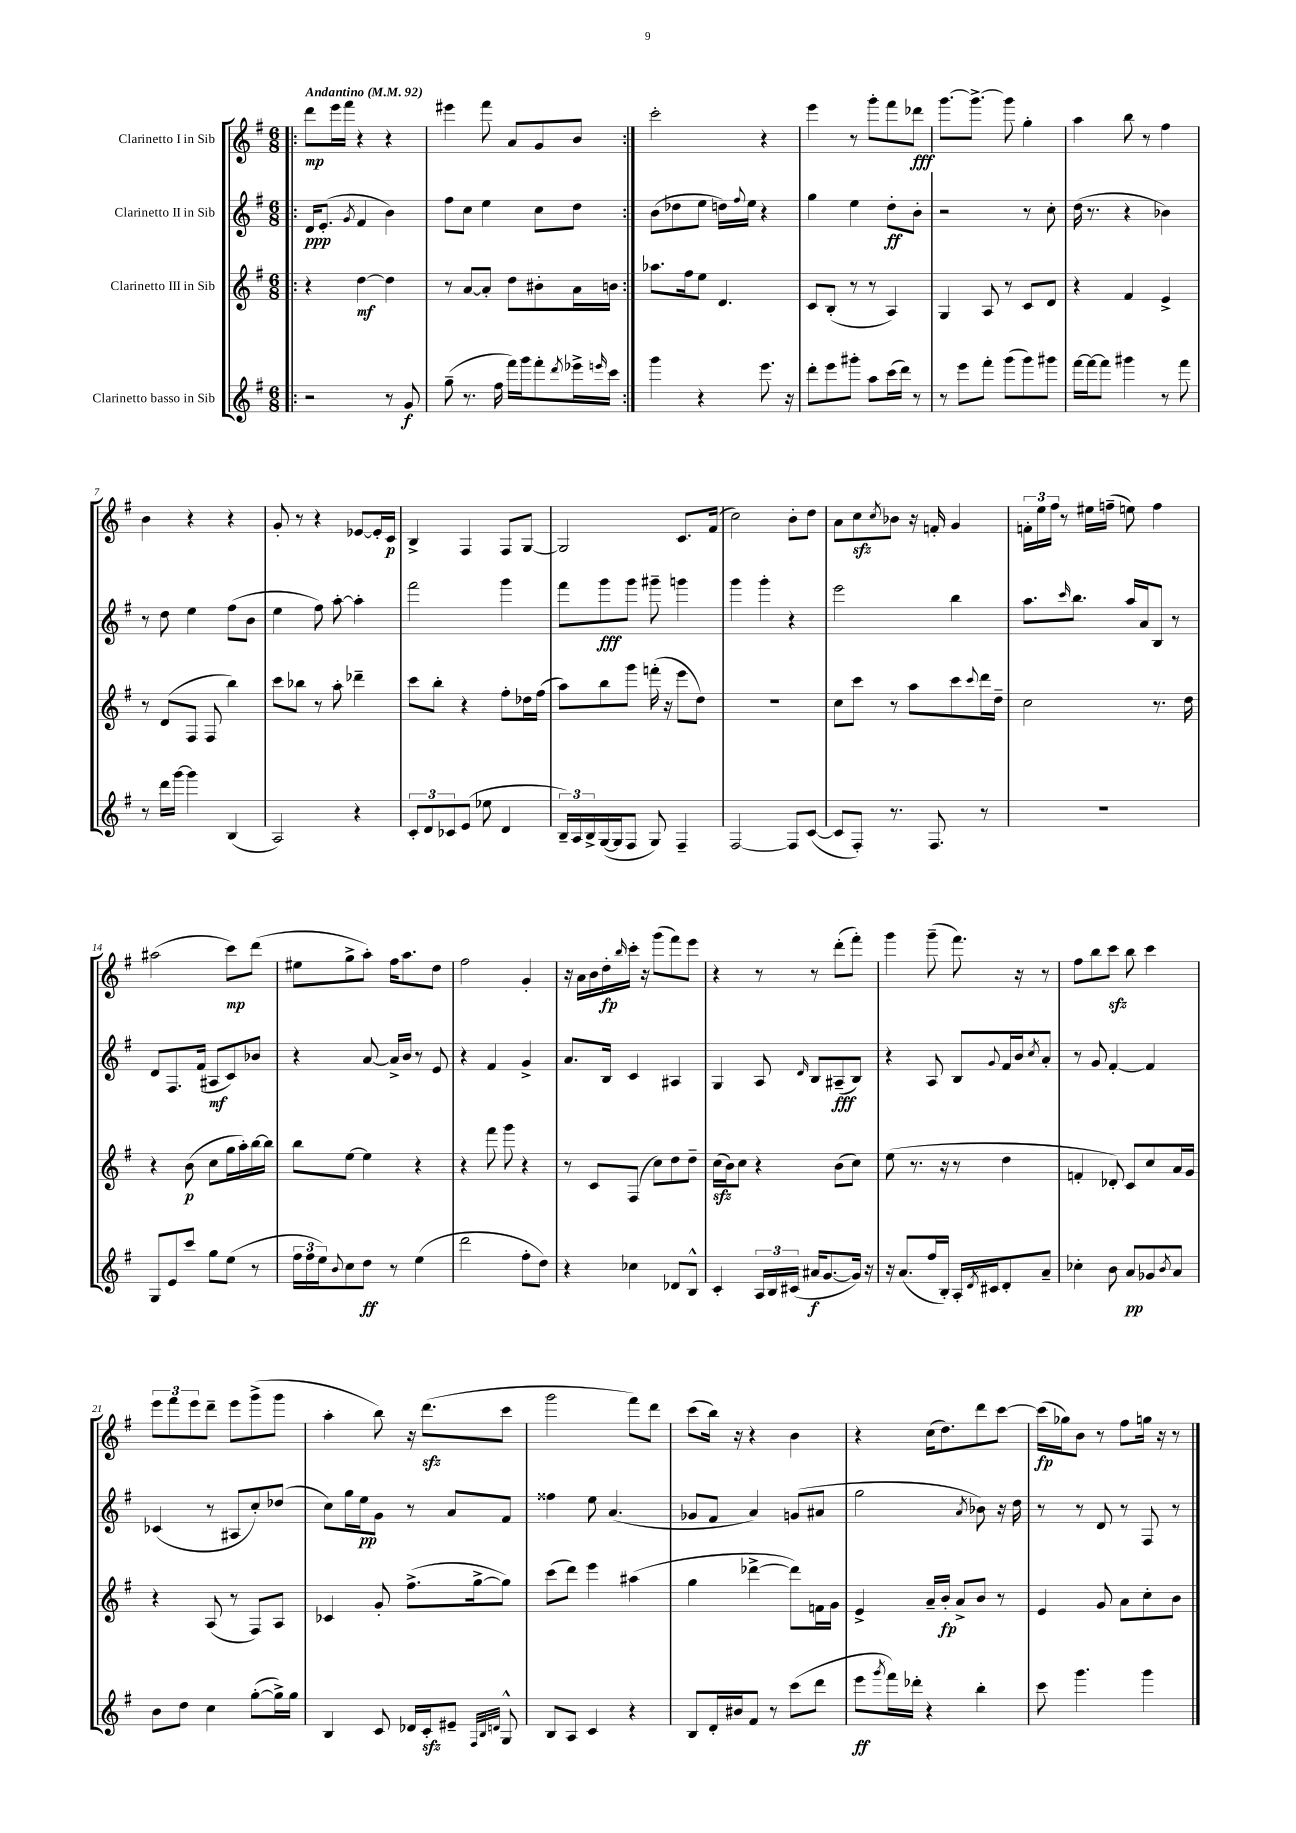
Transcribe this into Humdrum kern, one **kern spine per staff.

**kern	**dynam	**kern	**dynam	**kern	**dynam	**kern	**dynam
*part4	*part4	*part3	*part3	*part2	*part2	*part1	*part1
*staff4	*staff4	*staff3	*staff3	*staff2	*staff2	*staff1	*staff1
*I"Clarinetto basso in Sib	*	*I"Clarinetto III in Sib	*	*I"Clarinetto II in Sib	*	*I"Clarinetto I in Sib	*
*clefG2	*	*clefG2	*	*clefG2	*	*clefG2	*
*k[f#]	*	*k[f#]	*	*k[f#]	*	*k[f#]	*
*M6/8	*	*M6/8	*	*M6/8	*	*M6/8	*
*MM92	*	*MM92	*	*MM92	*	*MM92	*
=1!|:	=1!|:	=1!|:	=1!|:	=1!|:	=1!|:	=1!|:	=1!|:
!	!	!	!	!	!	!LO:TX:a:B:t=Andantino	!
2r	.	4r	.	16d/KL	ppp	8ddd\L	mp
.	.	.	.	(8.e'/J	.	.	.
.	.	.	.	.	.	16eee\L	.
.	.	.	.	.	.	16fff#\JJ	.
.	.	.	.	8qg/	.	.	.
.	.	[4dd\	mf	4f#/	.	4r	.
8r	.	4dd\]	.	4b\)	.	4r	.
8g/	f	.	.	.	.	.	.
=2	=2	=2	=2	=2	=2	=2	=2
(8gg~\	.	8r	.	8ff#\L	.	4eee#X\	.
8.r	.	[8a/L	.	8cc\J	.	.	.
.	.	8a'/J]	.	4ee\	.	8fff#\	.
16ff#\	.	.	.	.	.	.	.
16fff#\LL)	.	8dd\L	.	.	.	8a/L	.
16ggg\J	.	.	.	.	.	.	.
8fff#'\	.	8b#X'\	.	8cc\L	.	8g/	.
8qddd/	.	.	.	.	.	.	.
16eee-X^\L	.	16a\L	.	8dd\J	.	8b/J	.
16qqeeen/	.	.	.	.	.	.	.
16ccc\JJ	.	16bn\JJ	.	.	.	.	.
=3:|!	=3:|!	=3:|!	=3:|!	=3:|!	=3:|!	=3:|!	=3:|!
4ggg\	.	8.aa-X\L	.	(8b\L	.	2ccc'\	.
.	.	.	.	8dd-X\	.	.	.
.	.	16ff#\k	.	.	.	.	.
4r	.	8ee\J	.	8ee\J	.	.	.
.	.	4.d/	.	16ddn\LL)	.	.	.
.	.	.	.	8qqff#/	.	.	.
.	.	.	.	16ee\JJ	.	.	.
8.eee\	.	.	.	4r	.	4r	.
16r	.	.	.	.	.	.	.
=4	=4	=4	=4	=4	=4	=4	=4
8ddd'\L	.	8c/L	.	4gg\	.	4eee\	.
8eee\	.	(8B'/J	.	.	.	.	.
8ggg#X'\J	.	8r	.	4ee\	.	8r	.
8aa\L	.	8r	.	.	.	8ggg'\L	.
(16ccc\L	.	4A/)	.	8dd'\L	ff	8fff#\	.
16ddd\JJ)	.	.	.	.	.	.	.
8r	.	.	.	8b'\J	.	8ddd-X\J	fff
=5	=5	=5	=5	=5	=5	=5	=5
8r	.	4G/	.	2r	.	[8.ggg\L	.
8eee\L	.	.	.	.	.	.	.
.	.	.	.	.	.	8.ggg^\J_	.
8fff#'\J	.	8A/	.	.	.	.	.
(8ggg\L	.	8r	.	.	.	8ggg\]	.
8ggg\)	.	8c/L	.	8r	.	4gg'\	.
8ggg#X\J	.	8d/J	.	8cc'\	.	.	.
=6	=6	=6	=6	=6	=6	=6	=6
[16fff#\LL	.	4r	.	(16dd\	.	4aa\	.
16fff#\J_	.	.	.	8.r	.	.	.
8fff#\J]	.	.	.	.	.	.	.
4ggg#X\	.	4f#/	.	4r	.	8bb\	.
.	.	.	.	.	.	8r	.
8r	.	4e^/	.	4b-X\)	.	4ff#\	.
8fff#\	.	.	.	.	.	.	.
!!LO:LB:g=z
=7	=7	=7	=7	=7	=7	=7	=7
8r	.	8r	.	8r	.	4b\	.
16ddd\LL	.	(8d/L	.	8dd\	.	.	.
[16ggg\JJ	.	.	.	.	.	.	.
4ggg\]	.	8F#/J	.	4ee\	.	4r	.
.	.	8F#/	.	.	.	.	.
(4B/	.	4bb\)	.	(8ff#\L	.	4r	.
.	.	.	.	8b\J	.	.	.
=8	=8	=8	=8	=8	=8	=8	=8
2A/)	.	8ccc\L	.	4ee\	.	8g'/	.
.	.	8bb-X\J	.	.	.	8r	.
.	.	8r	.	8ff#\)	.	4r	.
.	.	8aa'\	.	[8aa'\	.	.	.
4r	.	4ddd-X~\	.	4aa'\]	.	[8e-X/L	.
.	.	.	.	.	.	16e-'/L]	.
.	.	.	.	.	.	16c/JJ	p
=9	=9	=9	=9	=9	=9	=9	=9
12c'/L	.	8ccc\L	.	2fff#\	.	4B^/	.
12d/	.	.	.	.	.	.	.
.	.	8bb'\J	.	.	.	.	.
12c-X/	.	.	.	.	.	.	.
(8e/J	.	4r	.	.	.	4F#/	.
8ee-X\	.	.	.	.	.	.	.
4d/	.	8ff#'\L	.	4ggg\	.	8F#/L	.
.	.	16dd-X\L	.	.	.	[8G/J	.
.	.	(16ff#\JJ	.	.	.	.	.
=10	=10	=10	=10	=10	=10	=10	=10
24B~/LL)	.	8aa\L)	.	8fff#\L	.	2G/]	.
24A/	.	.	.	.	.	.	.
24B^/	.	.	.	.	.	.	.
([16G/	.	8bb\	.	8ggg\	fff	.	.
16G/J]	.	.	.	.	.	.	.
8F#/J	.	8ggg\J	.	8ggg\J	.	.	.
8G/)	.	(16fffn'\	.	8ggg#X~\	.	.	.
.	.	16r	.	.	.	.	.
4F#~/	.	8eee\L	.	4gggn\	.	8.c/L	.
.	.	8dd\J)	.	.	.	.	.
.	.	.	.	.	.	(16f#/Jk	.
=11	=11	=11	=11	=11	=11	=11	=11
[2F#/	.	2.r	.	4ggg\	.	2cc\)	.
.	.	.	.	4ggg'\	.	.	.
8F#/L]	.	.	.	4r	.	8b'\L	.
([8c/J	.	.	.	.	.	8dd\J	.
=12	=12	=12	=12	=12	=12	=12	=12
8c/L]	.	8cc\L	.	2eee\	.	8a\L	.
8F#'/J)	.	8ccc\J	.	.	.	8cczz\	.
.	.	.	.	.	.	8qcc/	.
8.r	.	8r	.	.	.	8b-X\J	.
.	.	8aa\L	.	.	.	16r	.
8.F#/	.	.	.	.	.	16fn'/	.
.	.	8ccc\	.	4bb\	.	4g/	.
.	.	8qqccc/	.	.	.	.	.
8r	.	16ddd\L	.	.	.	.	.
.	.	16dd~\JJ	.	.	.	.	.
=13	=13	=13	=13	=13	=13	=13	=13
2.r	.	2cc\	.	8.aa\L	.	24fn'\LL	.
.	.	.	.	.	.	24ee\	.
.	.	.	.	.	.	24ff#\JJ	.
.	.	.	.	.	.	8r	.
.	.	.	.	16qqccc/	.	.	.
.	.	.	.	8.bb\J	.	.	.
.	.	.	.	.	.	16ee#X\LL	.
.	.	.	.	.	.	(16ffn~\JJ	.
.	.	.	.	16aa/LL	.	8een\)	.
.	.	.	.	16a/J	.	.	.
.	.	8.r	.	8B/J	.	4ff\	.
.	.	.	.	8r	.	.	.
.	.	16dd\	.	.	.	.	.
!!LO:LB:g=z
=14	=14	=14	=14	=14	=14	=14	=14
8G/L	.	4r	.	8d/L	.	(2aa#X\	.
8e/	.	.	.	8.F#/	.	.	.
8ccc/J	.	(8b\	p	.	.	.	.
.	.	.	.	(16f#/Jk	.	.	.
8gg\L	.	8cc\L	.	8A#X/L	mf	.	.
(8ee\J	.	16gg\L	.	8c/)	.	8ccc\L)	mp
.	.	16aa'\)	.	.	.	.	.
8r	.	[16bb\	.	8b-X/J	.	(8ddd\J	.
.	.	16bb\JJ]	.	.	.	.	.
=15	=15	=15	=15	=15	=15	=15	=15
24ff#\LL	.	8bb\L	.	4r	.	8ee#X\L	.
24ff#\	.	.	.	.	.	.	.
24ee\J)	.	.	.	.	.	.	.
8qqb/	.	.	.	.	.	.	.
8cc\	.	[8ee\J	.	.	.	8gg^\	.
8dd\J	ff	4ee\]	.	[8a/	.	8aa'\J)	.
8r	.	.	.	16a^/LL]	.	16ff#\KL	.
.	.	.	.	16b/JJ	.	8.aa\	.
(4ee\	.	4r	.	8r	.	.	.
.	.	.	.	8e/	.	8dd\J	.
=16	=16	=16	=16	=16	=16	=16	=16
2ddd\	.	4r	.	4r	.	2ff#\	.
.	.	8fff#\	.	4f#/	.	.	.
.	.	8ggg\	.	.	.	.	.
8ff#'\L	.	4r	.	4g^/	.	4g'/	.
8dd\J)	.	.	.	.	.	.	.
=17	=17	=17	=17	=17	=17	=17	=17
4r	.	8r	.	8.a/L	.	16r	.
.	.	.	.	.	.	16a\LL	.
.	.	8c/L	.	.	.	16b\	.
.	.	.	.	16B/Jk	.	16dd'\	fp
.	.	.	.	.	.	16qqbb/	.
4cc-X\	.	(8F#/J	.	4c/	.	16ccc'\JJ	.
.	.	.	.	.	.	16r	.
.	.	8cc\L)	.	.	.	(8ggg\L	.
8d-X/L	.	8dd\	.	4A#X/	.	8fff#\)	.
8B^^/J	.	8dd~\J	.	.	.	8eee\J	.
=18	=18	=18	=18	=18	=18	=18	=18
4c'/	.	(16cczz\LL	.	4G/	.	4r	.
.	.	16b\J)	.	.	.	.	.
.	.	8cc\J	.	.	.	.	.
24A/LL	.	4r	.	8A/	.	8r	.
24B/	.	.	.	.	.	.	.
(24c#X/JJ	.	.	.	.	.	.	.
.	.	.	.	16qqd/	.	.	.
16a#X/KL	f	.	.	8B/L	.	8r	.
[8.g/	.	.	.	.	.	.	.
.	.	(8b\L	.	(8A#X~/	fff	(8ddd'\L	.
16g/Jk])	.	8cc\J)	.	8B/J)	.	8fff#'\J)	.
16r	.	.	.	.	.	.	.
=19	=19	=19	=19	=19	=19	=19	=19
16r	.	(8ee\	.	4r	.	4ggg\	.
(8.a/L	.	.	.	.	.	.	.
.	.	8.r	.	.	.	.	.
16ff#/L	.	.	.	8A/	.	(8ggg~\	.
16B'/JJ)	.	16r	.	.	.	.	.
16A'/LL	.	8r	.	8B/L	.	8.fff#\)	.
8qd/	.	.	.	.	.	.	.
16c#X/J	.	.	.	.	.	.	.
.	.	.	.	8qqg/	.	.	.
8d'/	.	4dd\	.	16f#/L	.	.	.
.	.	.	.	16b/J	.	16r	.
.	.	.	.	8qcc/	.	.	.
8a~/J	.	.	.	8a'/J	.	8r	.
=20	=20	=20	=20	=20	=20	=20	=20
4cc-X'\	.	4fn'/	.	8r	.	8ff#\L	.
.	.	.	.	8g/	.	8bb\	.
8b\	.	8d-X'/)	.	[4f#'/	.	8ccczz\J	.
8a/L	pp	8c/L	.	.	.	8bb\	.
8g-X/	.	8cc/	.	4f#/]	.	4ccc\	.
8qb/	.	.	.	.	.	.	.
8a/J	.	16a/L	.	.	.	.	.
.	.	16g/JJ	.	.	.	.	.
!!LO:LB:g=z
=21	=21	=21	=21	=21	=21	=21	=21
8b\L	.	4r	.	(4c-X/	.	12eee\L	.
.	.	.	.	.	.	12fff#\	.
8dd\J	.	.	.	.	.	.	.
.	.	.	.	.	.	12eee\	.
4cc\	.	(8A/	.	8r	.	8ddd~\J	.
.	.	8r	.	8A#X/L	.	8eee\L	.
([8gg'\L	.	8F#/L)	.	8cc'/)	.	(8ggg^\	.
16gg^\L])	.	8A/J	.	(8dd-X/J	.	8ggg\J	.
16gg\JJ	.	.	.	.	.	.	.
=22	=22	=22	=22	=22	=22	=22	=22
4B/	.	4c-X/	.	8cc\L)	.	4aa'\	.
.	.	.	.	16gg\L	.	.	.
.	.	.	.	16ee\J	pp	.	.
8c/	.	8g'/	.	8g\J	.	8bb\)	.
16d-X/LL	.	(8.ff#^\L	.	8r	.	16r	.
16czz'/J	.	.	.	.	.	(8.dddzz\L	.
8e#X~/J	.	.	.	8a/L	.	.	.
.	.	[16gg^\k	.	.	.	.	.
32qqF#/LLL	.	.	.	.	.	.	.
32qqB/	.	.	.	.	.	.	.
32qqdn/JJJ	.	.	.	.	.	.	.
8G^^/	.	8gg\J])	.	8f#/J	.	8ccc\J	.
=23	=23	=23	=23	=23	=23	=23	=23
8B/L	.	(8ccc\L	.	4ff##X\	.	2ggg\	.
8A/J	.	8ddd\J)	.	.	.	.	.
4c/	.	4eee\	.	8ee\	.	.	.
.	.	.	.	(4.a/	.	.	.
4r	.	(4aa#X\	.	.	.	8fff#\L)	.
.	.	.	.	.	.	8ddd\J	.
=24	=24	=24	=24	=24	=24	=24	=24
8B/L	.	4gg\	.	8g-X/L	.	(8ccc\L	.
16d'/L	.	.	.	8f#/J	.	16bb\Jk)	.
16b#X/J	.	.	.	.	.	16r	.
8f#/J	.	[4ddd-X^\	.	4a/)	.	4r	.
8r	.	.	.	.	.	.	.
(8ccc\L	.	8ddd-\L])	.	(8gn/L	.	4b\	.
8ddd\J	.	16fn\L	.	8a#X/J	.	.	.
.	.	16g\JJ	.	.	.	.	.
=25	=25	=25	=25	=25	=25	=25	=25
8eee\L	ff	4e^/	.	2gg\	.	4r	.
8qggg/	.	.	.	.	.	.	.
16fff#\L)	.	.	.	.	.	.	.
16ddd-X'\JJ	.	.	.	.	.	.	.
4r	.	16a~/LL	.	.	.	(16cc\KL	.
.	.	16b'/JJ	fp	.	.	8.dd\)	.
.	.	8a^/L	.	.	.	.	.
.	.	.	.	8qa/	.	.	.
4bb'\	.	8b/J	.	8b-X\)	.	8ddd\	.
.	.	8r	.	16r	.	[8ccc\J	.
.	.	.	.	16dd\	.	.	.
=26	=26	=26	=26	=26	=26	=26	=26
8ccc\	.	4e/	.	8r	.	(16ccc\LL]	fp
.	.	.	.	.	.	16gg-X\J)	.
4.ggg\	.	.	.	8r	.	8b\J	.
.	.	8g/	.	8d/	.	8r	.
.	.	8a\L	.	8r	.	8ff#\L	.
4ggg\	.	8cc'\	.	8F#/	.	16ggn\Jk	.
.	.	.	.	.	.	16r	.
.	.	8b\J	.	8r	.	8r	.
==	==	==	==	==	==	==	==
*-	*-	*-	*-	*-	*-	*-	*-
